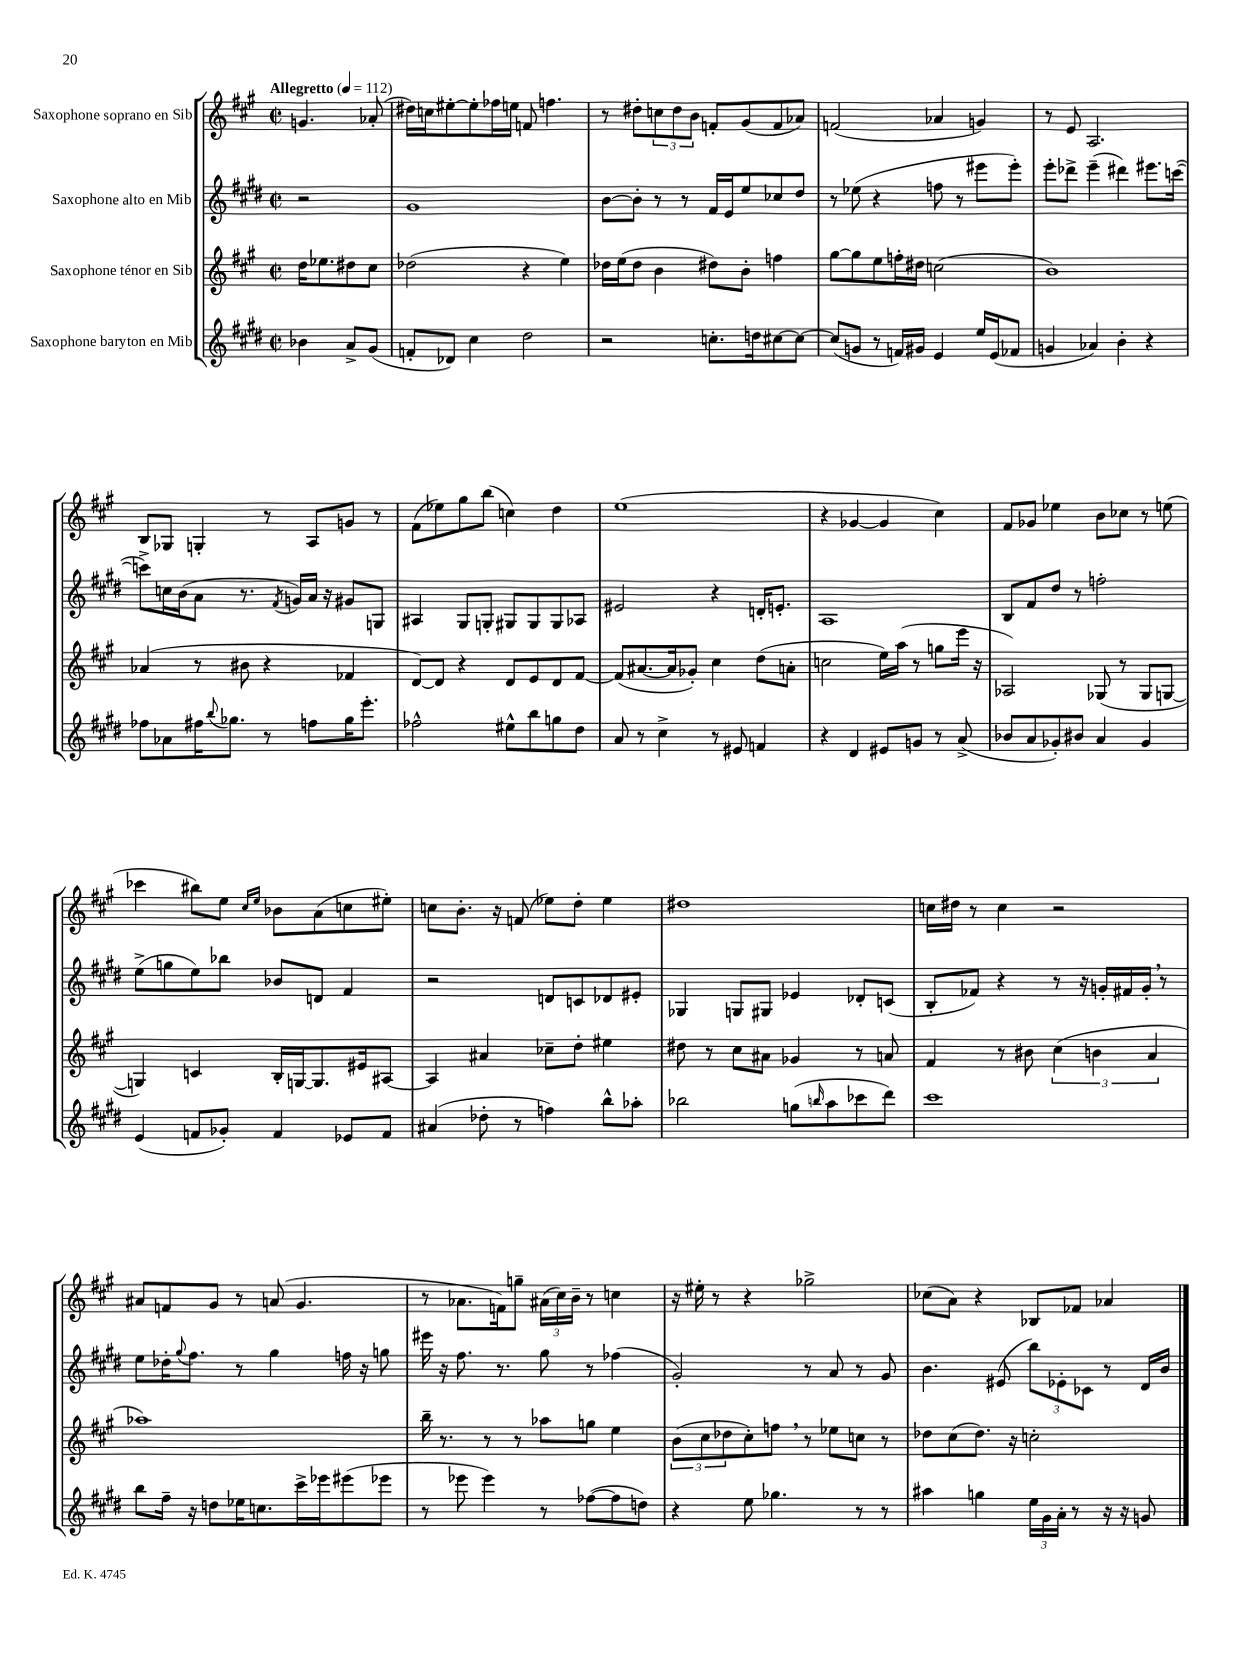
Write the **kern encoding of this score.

**kern	**kern	**kern	**kern
*staff4	*staff3	*staff2	*staff1
*clefG2	*clefG2	*clefG2	*clefG2
*k[f#c#g#d#]	*k[f#c#g#]	*k[f#c#g#d#]	*k[f#c#g#]
*M2/2	*M2/2	*M2/2	*M2/2
*met(c|)	*met(c|)	*met(c|)	*met(c|)
*MM112	*MM112	*MM112	*MM112
4b-\	16dd\LK	2r	4.g/
.	8.ee-\	.	.
8a^/L	8dd#\	.	.
(8g#/J	8cc#\J	.	(8a-'/
=	=	=	=
8f'/L	(2dd-\	1g#	16dd#\LL)
.	.	.	16cc\J
8d-/J)	.	.	[8ee#'\
4cc#\	.	.	8ee#'\]
.	.	.	16ff-\L
.	.	.	16ee\JJ
2dd#\	4r	.	8f/
.	.	.	4.ff\
.	4ee\)	.	.
=	=	=	=
2r	16dd-\LL	[8b\L	8r
.	(16ee\J	.	.
.	8dd-\J	8b'\]J	8dd#'\L
.	4b\	8r	12cc\
.	.	.	12dd#\
.	.	8r	.
.	.	.	12b\J
8.cc'\L	8dd#\L)	16f#/LL	8f'/L
.	.	16e/J	.
.	8b'\J	8ee/	(8g#/
16dd\k	.	.	.
[8cc#\	4ff\	8cc-/	8f/
8cc#\_J	.	8dd#/J	8a-/J)
=	=	=	=
(8cc#/]L	[8gg#\L	8r	(2f/
8g/J	8gg#\]	(8ee-\	.
8r	8ee\	4r	.
16f/LL)	16ff'\L	.	.
16g#/JJ	16dd#\JJ	.	.
4e/	(2cc\	8ff\	4a-/
.	.	8r	.
16ee/LL	.	8eee#\L	4g/)
(16e/J	.	.	.
8f-/J	.	8eee#'\J)	.
=	=	=	=
4g/	1b)	8eee'\L	8r
.	.	8ddd-^\J	8e/
4a-/)	.	(4eee~\	2.A/
4b'\	.	4ddd#\)	.
4r	.	8.eee#\L	.
.	.	([16ccc\Jk	.
=	=	=	=
8ff-\L	(4a-/	8ccc^\]L)	8B/L
8a-\	.	16cc\L	8G-/J
.	.	(16b\J	.
16ff#\K	8r	8a\J	4G'/
8qqbb/	.	.	.
8.gg-\J	.	.	.
.	8b#\	8.r	.
8r	4r	.	8r
.	.	8qf#/	.
.	.	16g/LL)	.
8ff\L	.	16a/JJ	8A/L
.	.	16r	.
16gg-\K	4f-/	8g#/L	8g/J
8.eee'\J	.	.	.
.	.	8G/J	8r
=	=	=	=
2ff-^^\	[8d/L)	4A#/	(8f#\L
.	8d/]J	.	8ee-\)
.	4r	8G#/L	8gg#\
.	.	8G'/J	(8bb\J
8ee#^^\L	8d/L	8G#/L	4cc\)
8bb\	8e/	8G#/	.
8gg\	8d/	8G#/	4dd\
8dd#\J	[8f#/J	8A-/J	.
=	=	=	=
8a/	(8f#/]L	2e#/	(1ee
8r	[8.a#/	.	.
4cc#^\	.	.	.
.	16a#/]k	.	.
.	8g-'/J)	.	.
8r	4cc#\	4r	.
8e#/	.	.	.
4f/	(8dd\L	16d'/LK	.
.	.	8.e'/J	.
.	8a'\J	.	.
=	=	=	=
4r	2cc\	1A	4r
4d#/	.	.	[4g-/
8e#/L	16ee\LL)	.	4g-/]
.	(16aa\JJ	.	.
8g/J	8r	.	.
8r	8gg\L	.	4cc#\)
(8a^/	16eee\Jk	.	.
.	16r	.	.
=	=	=	=
8b-/L	2A-/)	8B/L	8f#/L
8a/	.	8f#/	8g-/J
8g-'/)	.	8dd#/J	4ee-\
8b#/J	.	8r	.
4a/	(8G-/	2ff'\	8b\L
.	8r	.	8cc-\J
4g-/	8G-/L	.	8r
.	[8G/J	.	(8ee\
=	=	=	=
(4e/	4G/])	(8ee^\L	4ccc-\
.	.	8gg\	.
8f/L	4c/	8ee\)	8bb#\L)
8g-'/J)	.	8bb-\J	8ee\J
.	.	.	16qqcc#/LL
.	.	.	16qqee/JJ
4f/	16B'/LL	8b-/L	8b-\L
.	[16G/J	.	.
.	8.G/]	8d/J	(8a\
8e-/L	.	4f#/	8cc\
.	16e#/k	.	.
8f/J	[8A#/J	.	8ee#'\J)
=	=	=	=
(4a#/	4A#/]	2r	8cc\L
.	.	.	8.b'\J
8dd-'\	4a#/	.	.
.	.	.	16r
8r	.	.	(8f/
4ff\)	8cc-~\L	8d/L	8ee-\L)
.	8dd'\J	8c/	8dd'\J
8bb^^\L	4ee#\	8d-/	4ee-\
8aa-'\J	.	8e#'/J	.
=	=	=	=
2bb-\	8dd#\	4G-/	1dd#
.	8r	.	.
.	8cc#\L	8G/L	.
.	8a#\J	8G#/J	.
(8gg\L	4g-/	4e-/	.
16qqbb/	.	.	.
8aa\	.	.	.
8ccc-\	8r	8d-'/L	.
8ddd#\J)	8a/	(8c/J	.
=	=	=	=
1ccc#	4f#/	8B'/L	16cc\LL
.	.	.	16dd#\JJ
.	.	8f-/J)	8r
.	8r	4r	4cc\
.	8b#\	.	.
.	(6cc#\	8r	2r
.	.	16r	.
.	6b\	.	.
.	.	16g'/LL	.
.	.	16f#/	.
.	.	16g'/JJ	.
.	6a/	.	.
.	.	8r	.
=	=	=	=
8bb\L	1aa-)	8ee\L	8a#/L
16ff#~\Jk	.	16dd-'\K	8f/
.	.	8qqgg#/	.
16r	.	8.ff#\J	.
8dd\L	.	.	8g#/J
16ee-\K	.	8r	8r
8.cc\	.	.	.
.	.	4gg#\	(8a/
16ccc#^\L	.	.	4.g#/
16eee-\J	.	.	.
(8eee#\	.	16ff\	.
.	.	16r	.
8eee-\J	.	8gg\	.
=	=	=	=
8r	16bb~\	16eee#\	8r
.	8.r	16r	.
8eee-\	.	8.ff#\	8.a-\L
4eee-\)	8r	.	.
.	.	8.r	16f\k)
.	8r	.	8gg~\J
8r	8aa-\L	8gg#\	(24a#\LL
.	.	.	24cc#\)
.	.	.	24b~\JJ
([8ff-\L	8gg\J	8r	8r
8ff-\]	4ee\	(4ff-\	4cc\
8dd\J)	.	.	.
=	=	=	=
4r	(12b\L	2g#'/)	16r
.	.	.	16ee#'\
.	12cc#\	.	.
.	.	.	8r
.	12dd-\	.	.
8ee\	8cc#'\)	.	4r
4.gg-\	8ff\J	.	.
.	8r	8r	2gg-^\
.	8ee-\L	8a/	.
8r	8cc\J	8r	.
8r	8r	8g#/	.
=	=	=	=
4aa#\	8dd-\L	4.b\	(8cc-\L
.	(8cc#\	.	8a\J)
4gg\	8.dd-\J)	.	4r
.	.	(8e#/	.
.	16r	.	.
24ee\LL	2cc'\	12bb\L)	8B-/L
24g#\	.	.	.
24a'\JJ	.	12e-'\	.
8r	.	.	8f-/J
.	.	12c-\J	.
16r	.	8r	4a-/
16r	.	.	.
8g/	.	16d#/LL	.
.	.	16b/JJ	.
==	==	==	==
*-	*-	*-	*-
